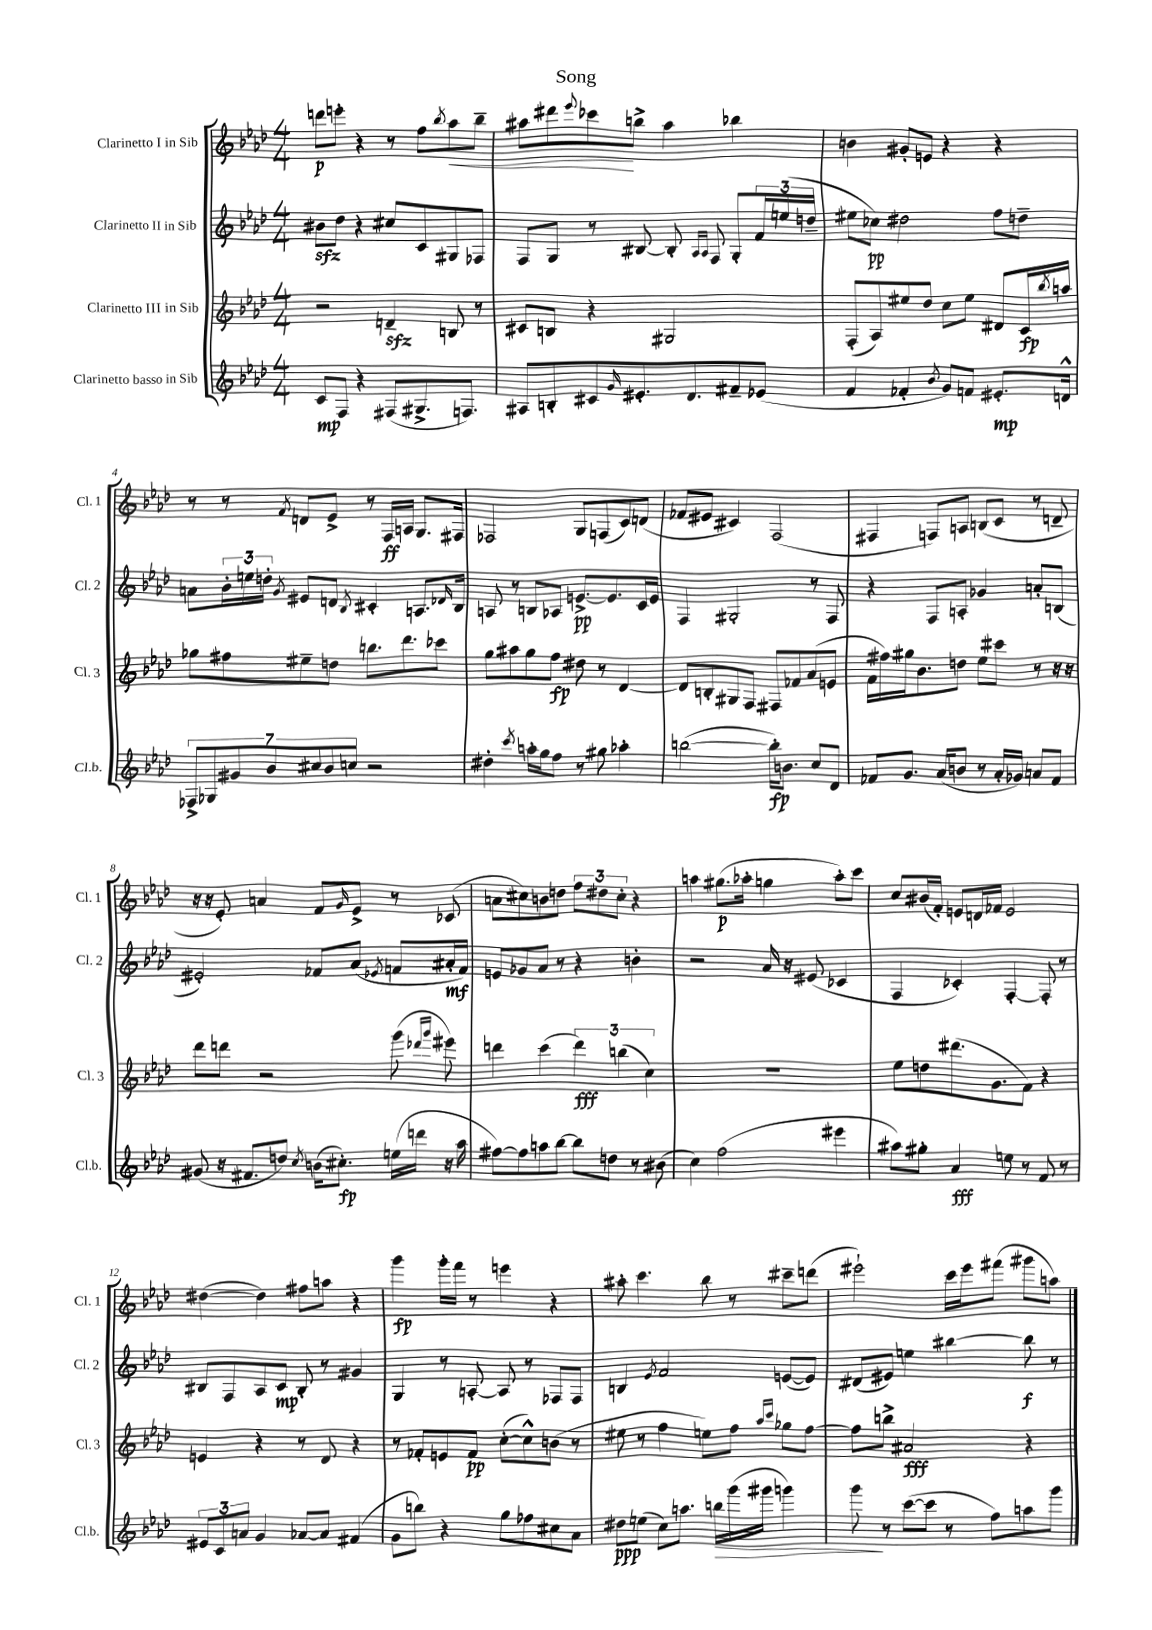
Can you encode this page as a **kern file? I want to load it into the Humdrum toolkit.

**kern	**kern	**kern	**kern
*staff4	*staff3	*staff2	*staff1
*clefG2	*clefG2	*clefG2	*clefG2
*k[b-e-a-d-]	*k[b-e-a-d-]	*k[b-e-a-d-]	*k[b-e-a-d-]
*M4/4	*M4/4	*M4/4	*M4/4
8c	2r	8b#	8ddd
8F	.	8dd-	8eee'
4r	.	4r	4r
(8F#	4d~	8cc#	8r
8.G#^	.	8c	8ff
.	.	.	8qbb-
.	8B	8G#	8aa-
8.F)	.	.	.
.	8r	8F-	8bb-~
=	=	=	=
8A#	8c#	8F	8aa#
8B'	8B	8G	8ddd#
.	.	.	8qqeee-
8c#	4r	8r	8ccc-
16qqg	.	.	.
8.e#'	.	[8B#	8bb^
.	2G#	8B#']	4aa#
8.d-	.	.	.
.	.	16qqA-	.
.	.	16qqA-	.
.	.	8F	.
8f#~	.	8G'	4bb-
(8e-	.	24f	.
.	.	(24ee	.
.	.	24dd~	.
=	=	=	=
4f	(8F'	8ee#	4b
.	8A-)	8cc-)	.
4f-'	8ee#	2dd#	8g#'
.	8dd-	.	8e
8qb-	.	.	.
8g)	8cc	.	4r
8f	8ee#	.	.
8.e#'	8d#	8ff	4r
.	16c	8dd~	.
.	8qbb-	.	.
16d^^	16aa	.	.
=	=	=	=
14F-^	8gg-	8a	8r
14G-	.	.	.
.	8ff#	24b-'	8r
14g#	.	.	.
.	.	24ee	.
.	.	24dd'	.
14b-	.	.	.
.	.	8qg	8qf
.	8ee#~	8e#	8d
14cc#	.	.	.
14b-	.	.	.
.	8dd	8d	8e-^
14cc	.	.	.
.	.	8qB-	.
2r	8.bb	4c#'	8r
.	.	.	16F
.	8.ddd-	.	16A
.	.	8.A	8.G
.	8ccc-	.	.
.	.	16qqd-	.
.	.	16B-	16F#
=	=	=	=
4dd#'	8gg	8A	2F-
.	8aa#	8r	.
8qccc	.	.	.
16aa'	8gg	8B	.
16gg	.	.	.
8ff	8ff	8A-	.
8r	8dd#	[8.e^	8G
8gg#	8r	.	(8F
.	.	8.e]	.
4aa-'	[4d-	.	8c)
.	.	16c	(8d
.	.	16e	.
=	=	=	=
([2bb	8d-]	4F	8f-
.	8B'	.	8e#
.	8G#	2G#'	4c#)
.	8F	.	.
16bb'])	8F#	.	(2F
8.b	.	.	.
.	8f-	.	.
8cc	(8a-	8r	.
8d-	8e	8F	.
=	=	=	=
8f-	16f	4r	4F#
.	16ff#)	.	.
8.g	16gg#	.	.
.	8.b-	.	.
.	.	8F	8F)
(16a-	.	.	.
8b	8dd	8A'	8A
8r	8ee-	4g-	(8B
16a-'	8ccc#	.	8c
16g-)	.	.	.
8a	8r	8a'	8r
8f-	16r	(8B	8d~
.	16r	.	.
=	=	=	=
(8g#	8ddd-	2e#')	16r
.	.	.	16r
16r	8ddd	.	8e-')
8.f#	.	.	.
.	2r	.	4a
8dd)	.	.	.
8qcc	.	.	.
(16b	.	8f-	8f
8.cc#')	.	.	.
.	.	.	16qqg
.	.	(8a-	8e-^
.	.	8qe-	.
(16ee	(8ggg	8f	8r
16ddd	.	.	.
.	16qqddd-	.	.
.	16qqggg	.	.
16r	8eee#)	16a#'	(8c-
16aa-	.	16f)	.
=	=	=	=
[8ff#)	4ddd	8e	8a
8ff#]	.	8g-	8cc#)
8aa	(4ccc	8a-	8b
[8bb-	.	8r	8dd
8bb-]	6ddd)	4r	12ff
.	.	.	12dd#
8dd	.	.	.
.	(6bb	.	12cc#'
8r	.	4b'	4r
.	6cc)	.	.
(8b#	.	.	.
=	=	=	=
4cc)	1r	2r	4aa
(2ff	.	.	(8.gg#
.	.	.	16aa-'
.	.	16a-	4gg
.	.	16r	.
.	.	(8e#	.
4eee#	.	4c-	8aa-')
.	.	.	8ccc
=	=	=	=
8aa#)	8ee-	4F	8cc
8gg#'	8dd	.	(16b#
.	.	.	16f')
4a-	(8.ddd#	4c-')	8e
.	.	.	16d
.	8.g	.	16f-
8ee	.	[4F'	2e
8r	8f)	.	.
8f	4r	8F']	.
8r	.	8r	.
=	=	=	=
12e#	4e	8B#	([4dd#
12c	.	.	.
.	.	8F	.
12a	.	.	.
4g	4r	8A-	4dd#])
.	.	8c	.
[8a-	8r	8B#'	8ff#
8a-]	8d-	8r	8aa
(4f#	4r	4g#	4r
=	=	=	=
8g	8r	4G	4ggg
8bb)	8f-'	.	.
4r	8e	8r	16ggg'
.	.	.	16fff
.	8f-	[8A'	8r
8gg	([8cc'	8A]	4eee
8ff-	8cc^^])	8r	.
8cc#	(8b	8F-	4r
8a-	8r	8F-	.
=	=	=	=
8dd#	8ee#	4B	8aa#'
(8ee	8r	.	4.ccc
.	.	8qe-	.
8cc)	4ff	2f	.
8.aa	.	.	.
.	8ee)	.	8bb-
16bb	.	.	.
(16ggg	8ff	.	8r
16ggg#	.	.	.
.	16qqaa-	.	.
.	16qqccc	.	.
4ggg)	8gg-	([8e	8ccc#~
.	[8ff	8e])	(8ddd
=	=	=	=
8ggg	8ff]	(8d#	2eee#`)
8r	8bb^	8e#)	.
([8ccc	2a#	4ee	.
8ccc]	.	.	.
8r	.	[4bb#	16ccc
.	.	.	16eee#
8ff)	.	.	(8fff#
8aa	4r	8bb#]	8ggg#
8ggg	.	8r	8aa)
==	==	==	==
*-	*-	*-	*-
